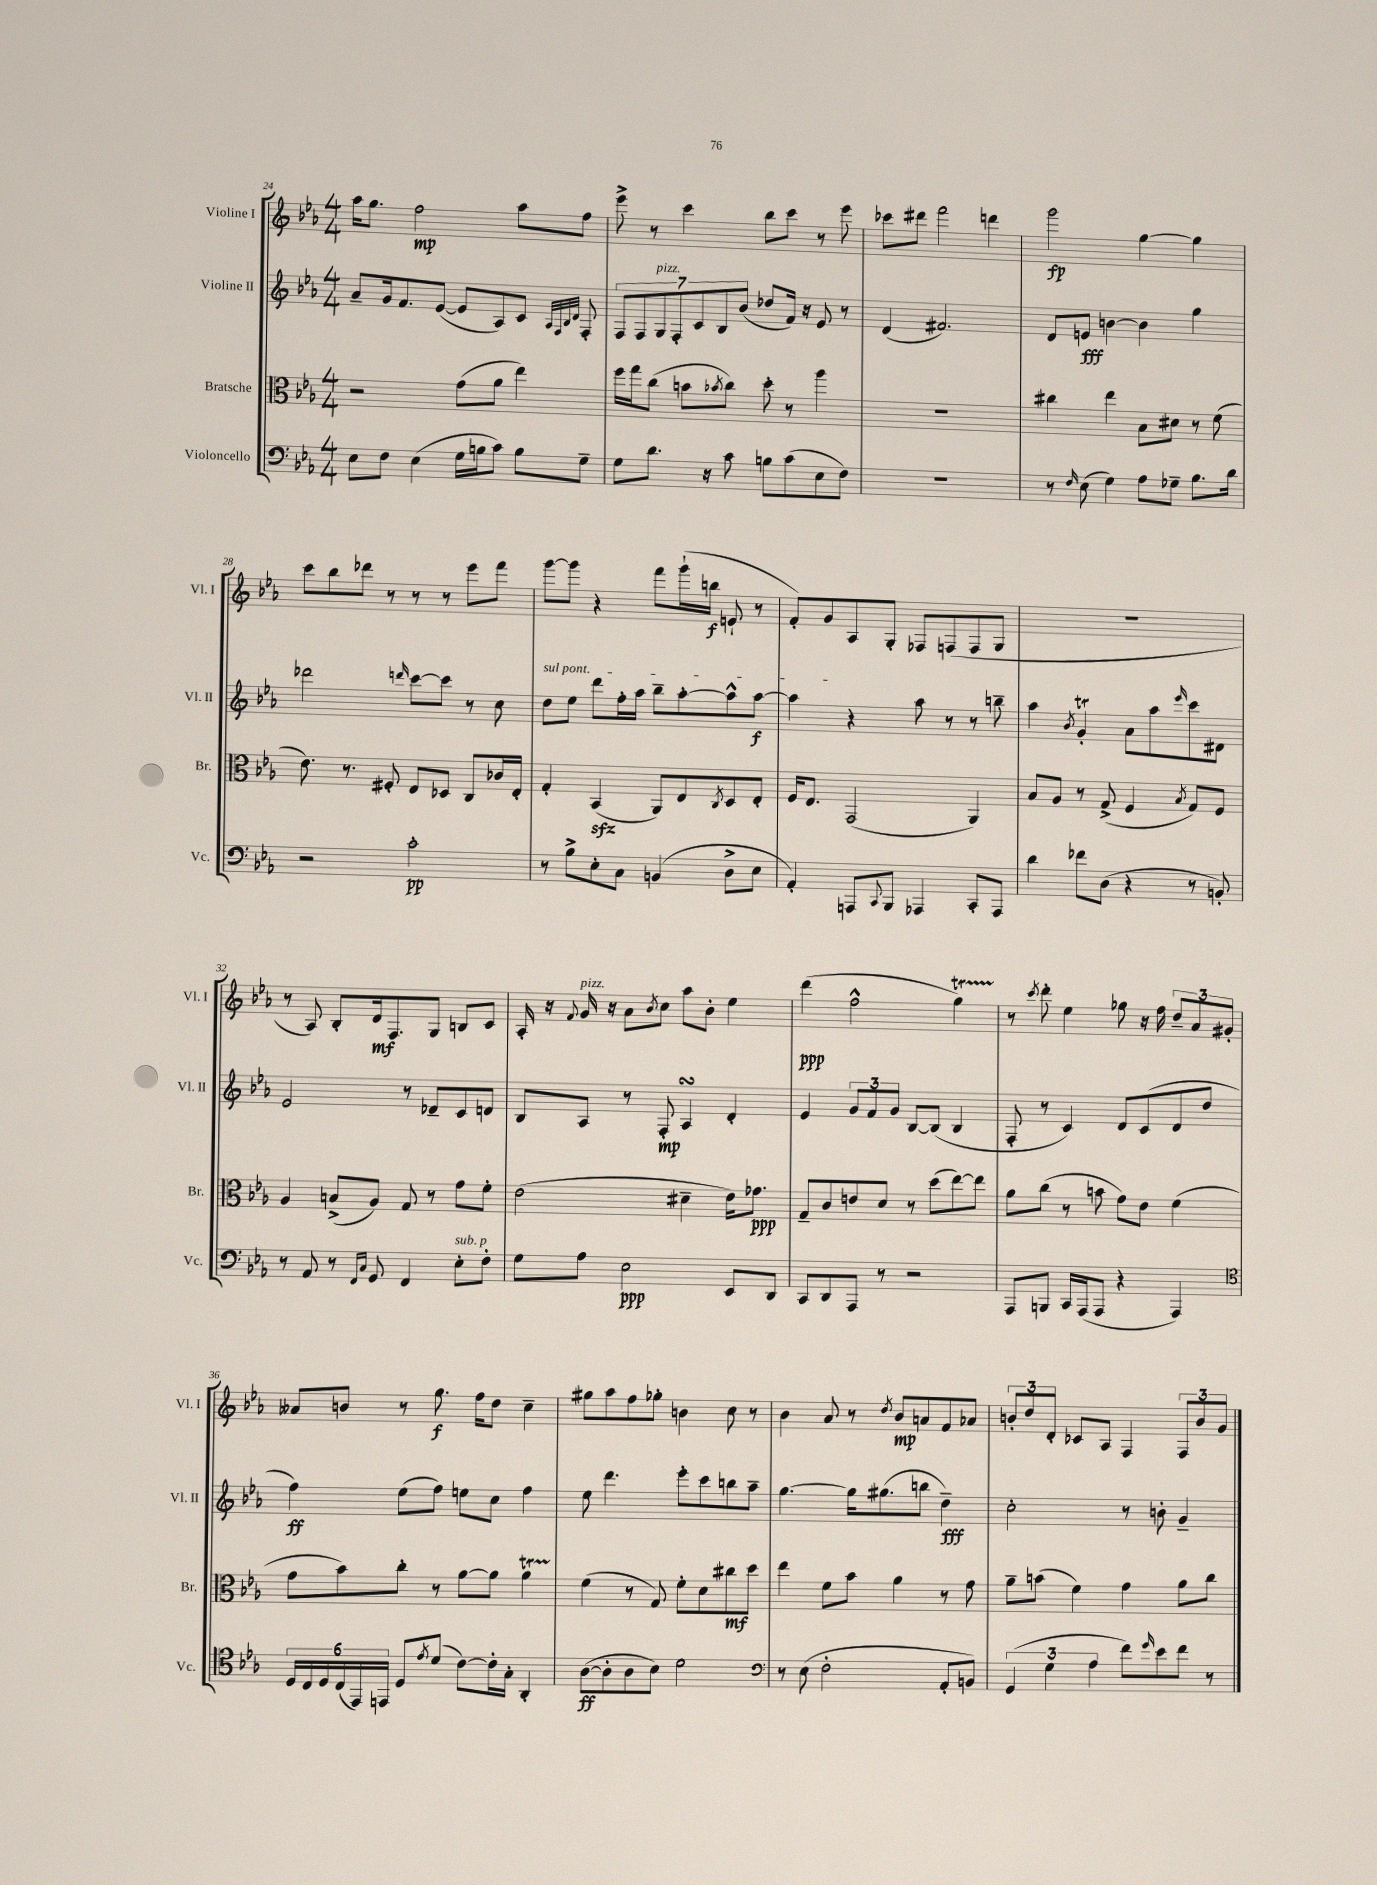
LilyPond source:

<<
\new StaffGroup <<
\new Staff = "s0" \with { instrumentName = "Violine I" shortInstrumentName = "Vl. I" } {
    \clef treble \key ees \major \numericTimeSignature \time 4/4
    aes''16 g''8. f''2\mp aes''8 f''8 |
    ees'''8-> r8 c'''4 bes''8 c'''8 r8 ees'''8 |
    ces'''8 dis'''8 f'''2 d'''4 |
    g'''2\fp g''4~ g''4 |
    c'''8 bes''8 des'''8 r8 r8 r8 ees'''8 f'''8 |
    g'''8~ g'''8 r4 f'''8 g'''16-!( b''16\f e'8-! r8 |
    f'8-.) g'8 aes8 g8-. fes8 f8( f8 g8 |
    R1 |
    r8 aes8) bes8-. d'16\mf f8. g8 b8 c'8 |
    aes16-. r16 \appoggiatura { f'8 } g'16^\markup { \italic "pizz." } r16 aes'8 \acciaccatura { bes'8 } c''8 aes''8 bes'8-. ees''4 |
    d'''4\ppp( f''2-^ g''4\startTrillSpan) |
    r8\stopTrillSpan \acciaccatura { c'''8 } d'''8-. ees''4 ges''8 r16 f''16 \tuplet 3/2 { d''8-- aes'8 gis'8-. } |
    aeses'8 b'8 r8 g''8.\f f''16 d''8 c''4-- |
    gis''8 aes''8 f''8 ges''8-. b'4 c''8 r8 |
    bes'4 aes'8 r8 \acciaccatura { d''8 } bes'8\mp a'8 f'8 aes'8 |
    \tuplet 3/2 { b'8-. d''8 d'8-. } ces'8 aes8 f4 \tuplet 3/2 { f8 b'8 g'8 } \bar "|." |
}
\new Staff = "s1" \with { instrumentName = "Violine II" shortInstrumentName = "Vl. II" } {
    \clef treble \key ees \major \numericTimeSignature \time 4/4
    aes'8-- g'16 f'8. ees'8~( ees'8 aes8) c'8 \grace { aes32 f32 bes32 d'32 } f8-. |
    \tuplet 7/4 { f8 f8 g8^\markup { \italic "pizz." } f8-. c'8 bes8 bes'8( } des''8 f'16) r16 ees'8 r8 |
    d'4( fis'2.) |
    d'8 e'8\fff b'4~ b'4 g''4 |
    des'''2 \grace { d'''16 } c'''8~ c'''8 r8 c''8 |
    \once \override TextSpanner.bound-details.left.text = \markup { \italic "sul pont." } d''8\startTextSpan ees''8 d'''8 f''16-. aes''16 bes''8-- aes''8~-. aes''8-^ aes''8~\f |
    aes''4\stopTextSpan r4 aes''8 r8 r8 b''8-- |
    aes''4 \acciaccatura { bes'8 } g'4-.\trill aes'8 aes''8 \grace { ees'''16 } c'''8 dis'8 |
    ees'2 r8 des'8-- c'8 d'8 |
    bes8 aes8 r8 f8-.\mp aes4\turn d'4-. |
    ees'4 \tuplet 3/2 { g'8 f'8 g'8 } bes8~ bes8( bes4 |
    f8-. r8 c'4) d'8 c'8( d'8 d''8 |
    f''4\ff) ees''8( f''8) e''8 c''8 f''4 |
    ees''8 d'''4. ees'''8-. c'''8 b''8 aes''8-- |
    g''4.~ g''16 gis''8.( b''8 d''4--\fff) |
    c''2-. r8 b'8-. g'4-- \bar "|." |
}
\new Staff = "s2" \with { instrumentName = "Bratsche" shortInstrumentName = "Br." } {
    \clef alto \key ees \major \numericTimeSignature \time 4/4
    r2 g'8( aes'8 ees''4) |
    f''16 g''16 c''8( b'8 \acciaccatura { bes'8 } c''8) d''8-. r8 aes''4 |
    R1 |
    cis''4 ees''4 bes8 dis'8 r8 f'8( |
    ees'8.) r8. fis8-. ees8 des8 c8 ces'16 ees16-. |
    g4-. bes,4\sfz( aes,8) ees8 \acciaccatura { c8 } d8 ees8-. |
    f16 ees8. g,2( aes,4) |
    bes8 aes8 r8 g8->( f4 \acciaccatura { bes8 } g8) f8 |
    aes4 b8->( aes8) g8 r8 g'8 f'8-. |
    ees'2( dis'4-- ees'16) ges'8.\ppp |
    g8-- c'8 e'8 d'8 r8 d''8( ees''8~) ees''8 |
    aes'8 c''8( r8 b'8 g'8) ees'8 f'4( |
    g'8 bes'8) c''8-. r8 aes'8~ aes'8 aes'4\startTrillSpan |
    f'4\stopTrillSpan( r8 g8) f'8-. d'8 cis''8\mf d''8 |
    ees''4 f'8 bes'8 aes'4 r8 g'8 |
    aes'8-- b'8( f'4) g'4 aes'8 c''8 \bar "|." |
}
\new Staff = "s3" \with { instrumentName = "Violoncello" shortInstrumentName = "Vc." } {
    \clef bass \key ees \major \numericTimeSignature \time 4/4
    ees8 f8 ees4( g16 b16 c'8) b8 g8-- |
    g8 d'8. r16 c'8 b8 c'8( ees8 f8) |
    R1 |
    r8 \grace { f16 } ees8( g4) aes8 ges8-- bes8. d'16 |
    r2 c'2-.\pp |
    r8 bes8-> ees8-. c8 b,4( d8-> ees8 |
    aes,4-.) a,,8 \appoggiatura { c,8 } bes,,8 aes,,4 c,8-. aes,,8 |
    d'4 fes'8 d8( r4 r8 b,8-.) |
    r8 aes,8 r8 \grace { f,16 c16 } g,8 f,4 ees8-.^\markup { \italic "sub. p" } f8-. |
    g8 aes8 ees2\ppp ees,8 d,8 |
    c,8 d,8 aes,,8 r8 r2 |
    aes,,8 b,,8 c,16 aes,,16( aes,,8 r4 aes,,4) |
    \clef tenor \tuplet 6/4 { d16 c16 d16 c16( ees,16) e,16 } d8 \acciaccatura { ees'8 } d'8( c'8~) c'16-. g16-. aes,4-. |
    aes8~\ff( aes8-. aes8 bes8) d'2 |
    \clef bass r8 ees8( f2-. aes,8-. b,8) |
    \tuplet 3/2 { g,4( g4 aes4 } f'8) \grace { g'16 } ees'8 f'8 r8 \bar "|." |
}
>>
>>
\layout { \context { \Score currentBarNumber = #24 } }
